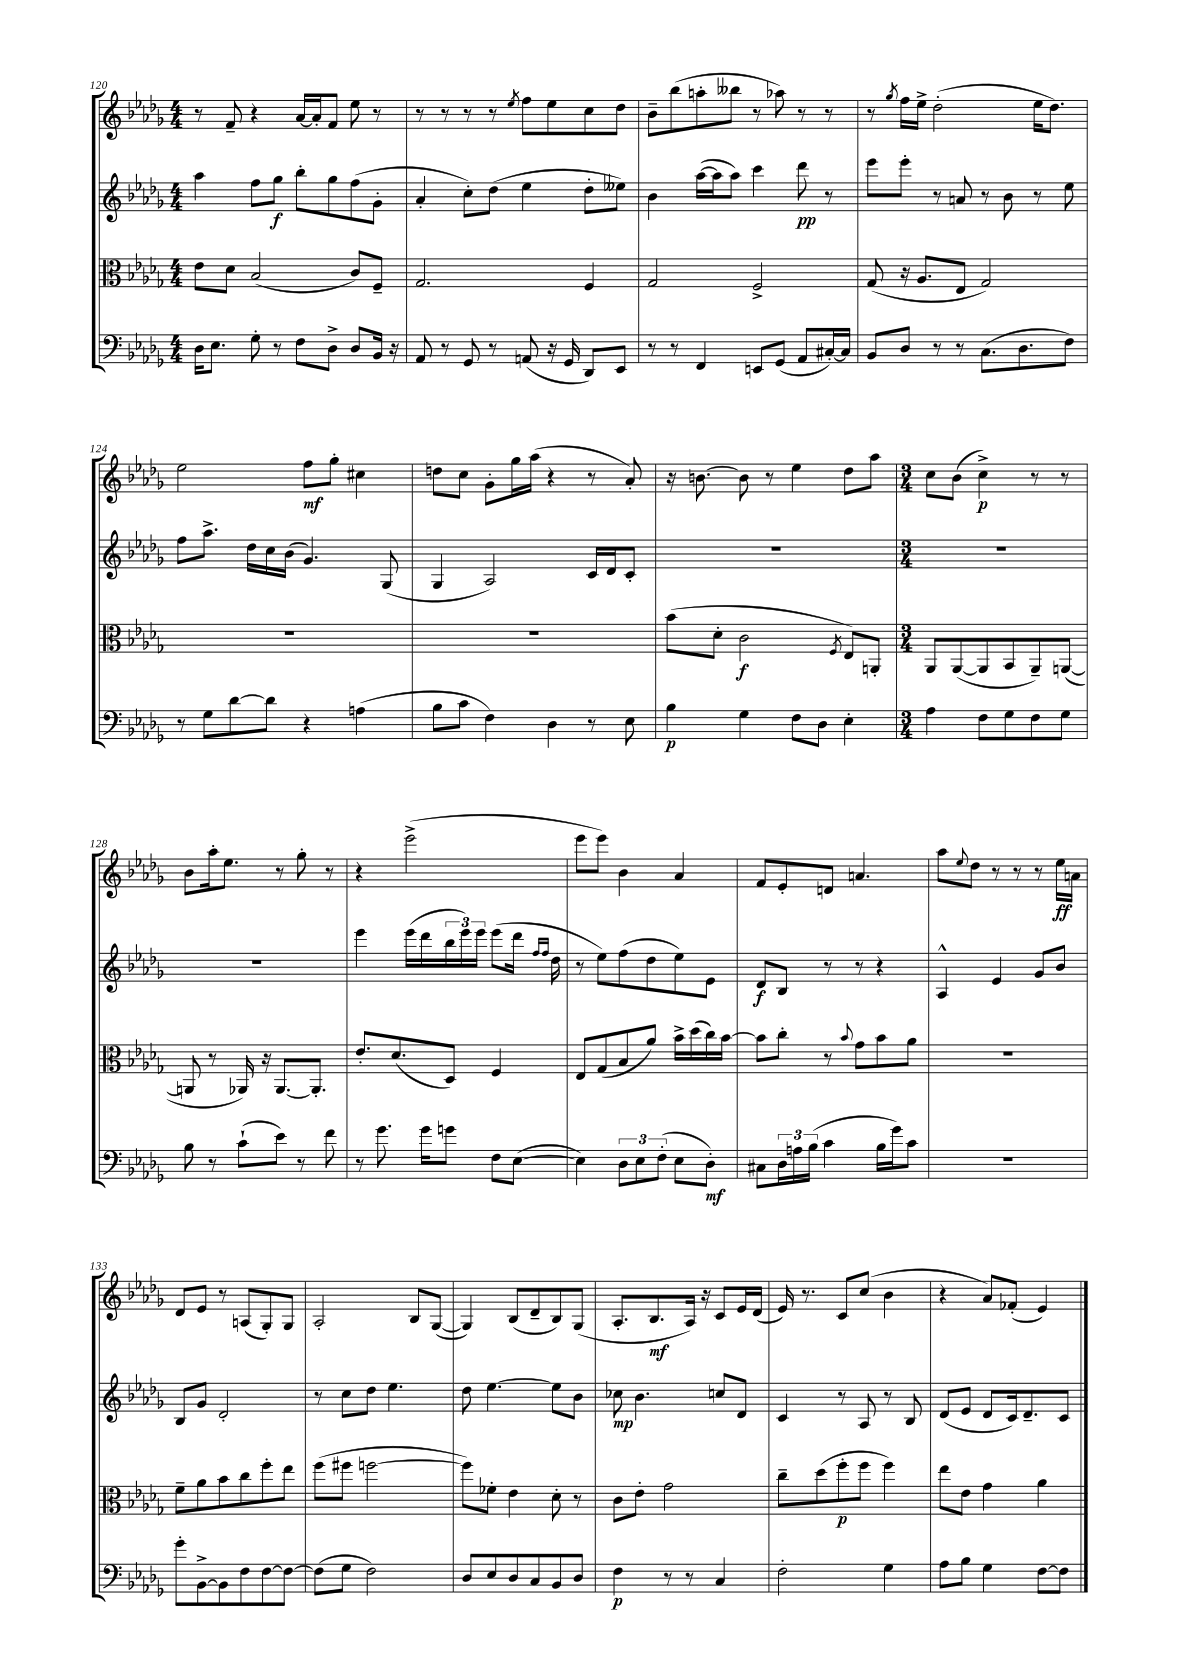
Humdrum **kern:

**kern	**dynam	**kern	**dynam	**kern	**dynam	**kern	**dynam
*part4	*part4	*part3	*part3	*part2	*part2	*part1	*part1
*staff4	*staff4	*staff3	*staff3	*staff2	*staff2	*staff1	*staff1
*clefF4	*	*clefC3	*	*clefG2	*	*clefG2	*
*k[b-e-a-d-g-]	*	*k[b-e-a-d-g-]	*	*k[b-e-a-d-g-]	*	*k[b-e-a-d-g-]	*
*M4/4	*	*M4/4	*	*M4/4	*	*M4/4	*
=120	=120	=120	=120	=120	=120	=120	=120
16D-\KL	.	8e-\L	.	4aa-\	.	8r	.
8.E-\J	.	.	.	.	.	.	.
.	.	8d-\J	.	.	.	8f~/	.
8G-'\	.	(2B-/	.	8ff\L	.	4r	.
8r	.	.	.	8gg-\J	f	.	.
8F\L	.	.	.	8bb-'\L	.	[16a-/LL	.
.	.	.	.	.	.	16a-'/J]	.
8D-^\J	.	.	.	8gg-\	.	8f/J	.
8D-/L	.	8c/L)	.	(8ff\	.	8ee-\	.
16BB-/Jk	.	8F~/J	.	8g-'\J	.	8r	.
16r	.	.	.	.	.	.	.
=121	=121	=121	=121	=121	=121	=121	=121
8AA-/	.	2.G-/	.	4a-'/	.	8r	.
8r	.	.	.	.	.	8r	.
8GG-/	.	.	.	8cc'\L)	.	8r	.
8r	.	.	.	(8dd-\J	.	8r	.
.	.	.	.	.	.	8qee-/	.
(8AAn/	.	.	.	4ee-\	.	8ff\L	.
16r	.	.	.	.	.	8ee-\	.
16GG-/	.	.	.	.	.	.	.
8DD-/L)	.	4F/	.	8dd-'\L	.	8cc\	.
8EE-/J	.	.	.	8ee--X\J)	.	8dd-\J	.
=122	=122	=122	=122	=122	=122	=122	=122
8r	.	2G-/	.	4b-\	.	8b-~\L	.
8r	.	.	.	.	.	(8bb-\	.
4FF/	.	.	.	([16aa-\LL	.	8aan'\	.
.	.	.	.	16aa-\J]	.	.	.
.	.	.	.	8aa-\J)	.	8bb--X\J	.
8EEn/L	.	2F^/	.	4ccc\	.	8r	.
(8GG-/J	.	.	.	.	.	8aa-X\)	.
8AA-/L	.	.	.	8ddd-\	pp	8r	.
[16C#X'/L)	.	.	.	8r	.	8r	.
16C#/JJ]	.	.	.	.	.	.	.
=123	=123	=123	=123	=123	=123	=123	=123
8BB-/L	.	(8G-/	.	8eee-\L	.	8r	.
.	.	.	.	.	.	8qgg-/	.
8D-/J	.	16r	.	8eee-'\J	.	16ff\LL	.
.	.	8.A-/L	.	.	.	16ee-^\JJ	.
8r	.	.	.	8r	.	(2dd-'\	.
8r	.	8E-/J	.	8an/	.	.	.
(8.C\L	.	2G-/)	.	8r	.	.	.
.	.	.	.	8b-\	.	.	.
8.D-\	.	.	.	.	.	.	.
.	.	.	.	8r	.	16ee-\KL	.
.	.	.	.	.	.	8.dd-\J)	.
8F\J)	.	.	.	8ee-\	.	.	.
!!LO:LB:g=z
=124	=124	=124	=124	=124	=124	=124	=124
8r	.	1r	.	8ff\L	.	2ee-\	.
8G-\L	.	.	.	8.aa-^\J	.	.	.
[8d-\	.	.	.	.	.	.	.
.	.	.	.	16dd-\LL	.	.	.
8d-\J]	.	.	.	16cc\	.	.	.
.	.	.	.	(16b-\JJ	.	.	.
4r	.	.	.	4.g-/)	.	8ff\L	mf
.	.	.	.	.	.	8gg-'\J	.
(4An\	.	.	.	.	.	4cc#X\	.
.	.	.	.	(8G-/	.	.	.
=125	=125	=125	=125	=125	=125	=125	=125
8B-\L	.	1r	.	4G-/	.	8ddn\L	.
8c\J	.	.	.	.	.	8cc\J	.
4F\)	.	.	.	2A-/)	.	8g-'\L	.
.	.	.	.	.	.	16gg-\L	.
.	.	.	.	.	.	(16aa-\JJ	.
4D-\	.	.	.	.	.	4r	.
8r	.	.	.	16c/LL	.	8r	.
.	.	.	.	16d-/J	.	.	.
8E-\	.	.	.	8c'/J	.	8a-'/)	.
=126	=126	=126	=126	=126	=126	=126	=126
4B-\	p	(8b-\L	.	1r	.	16r	.
.	.	.	.	.	.	[8.bn\	.
.	.	8d-'\J	.	.	.	.	.
4G-\	.	2c\	f	.	.	8b\]	.
.	.	.	.	.	.	8r	.
8F\L	.	.	.	.	.	4ee-\	.
8D-\J	.	.	.	.	.	.	.
.	.	8qF/	.	.	.	.	.
4E-'\	.	8E-/L)	.	.	.	8dd-\L	.
.	.	8AAn'/J	.	.	.	8aa-\J	.
=127	=127	=127	=127	=127	=127	=127	=127
*M3/4	*	*M3/4	*	*M3/4	*	*M3/4	*
4A-\	.	8AA-/L	.	2.r	.	8cc\L	.
.	.	([8AA-/	.	.	.	(8b-\J	.
8F\L	.	8AA-/]	.	.	.	4cc^\)	p
8G-\	.	8BB-/	.	.	.	.	.
8F\	.	8AA-~/)	.	.	.	8r	.
8G-\J	.	([8AAn/J	.	.	.	8r	.
!!LO:LB:g=z
=128	=128	=128	=128	=128	=128	=128	=128
8B-\	.	8AAn/]	.	2.r	.	8b-\L	.
8r	.	8r	.	.	.	16aa-'\k	.
.	.	.	.	.	.	8.ee-\J	.
(8c`\L	.	16AA-X/)	.	.	.	.	.
.	.	16r	.	.	.	.	.
8e-\J)	.	[8.AA-/L	.	.	.	8r	.
8r	.	.	.	.	.	8gg-'\	.
.	.	8.AA-'/J]	.	.	.	.	.
8f\	.	.	.	.	.	8r	.
=129	=129	=129	=129	=129	=129	=129	=129
8r	.	8.e-'/L	.	4eee-\	.	4r	.
8.g-\	.	.	.	.	.	.	.
.	.	(8.d-/	.	.	.	.	.
.	.	.	.	(16eee-\LL	.	(2eee-^\	.
16g-\KL	.	.	.	16ddd-\	.	.	.
8gn\J	.	8D-/J)	.	24bb-\	.	.	.
.	.	.	.	24eee-\)	.	.	.
.	.	.	.	24eee-\JJ	.	.	.
8F\L	.	4F/	.	(8eee-\L	.	.	.
([8E-\J	.	.	.	16ddd-\Jk	.	.	.
.	.	.	.	16qqff/LL	.	.	.
.	.	.	.	16qqff/JJ	.	.	.
.	.	.	.	16dd-\	.	.	.
=130	=130	=130	=130	=130	=130	=130	=130
4E-\])	.	8E-/L	.	8r	.	8eee-\L	.
.	.	(8G-/	.	8ee-\L)	.	8eee-\J)	.
12D-\L	.	8B-/	.	(8ff\	.	4b-\	.
12E-\	.	.	.	.	.	.	.
.	.	8a-/J)	.	8dd-\	.	.	.
(12F'\J	.	.	.	.	.	.	.
8E-\L	.	16b-^\LL	.	8ee-\)	.	4a-/	.
.	.	(16dd-\	.	.	.	.	.
8D-'\J)	mf	16cc\)	.	8e-\J	.	.	.
.	.	[16b-\JJ	.	.	.	.	.
=131	=131	=131	=131	=131	=131	=131	=131
8C#X\L	.	8b-\L]	.	8d-/L	f	8f/L	.
24D-\L	.	8cc'\J	.	8B-/J	.	8e-'/	.
24An\	.	.	.	.	.	.	.
(24B-\JJ	.	.	.	.	.	.	.
4c\	.	8r	.	8r	.	8dn/J	.
.	.	8qqb-/	.	.	.	.	.
.	.	8g-\L	.	8r	.	4.an/	.
16B-\LL	.	8b-\	.	4r	.	.	.
16g-\J)	.	.	.	.	.	.	.
8c\J	.	8a-\J	.	.	.	.	.
=132	=132	=132	=132	=132	=132	=132	=132
2.r	.	2.r	.	4A-^^/	.	8aa-\L	.
.	.	.	.	.	.	8qqee-/	.
.	.	.	.	.	.	8dd-\J	.
.	.	.	.	4e-/	.	8r	.
.	.	.	.	.	.	8r	.
.	.	.	.	8g-/L	.	8r	.
.	.	.	.	8b-/J	.	16ee-\LL	ff
.	.	.	.	.	.	16an\JJ	.
!!LO:LB:g=z
=133	=133	=133	=133	=133	=133	=133	=133
8g-'\L	.	8f~\L	.	8B-/L	.	8d-/L	.
[8BB-^\	.	8a-\	.	8g-/J	.	8e-/J	.
8BB-\]	.	8b-\	.	2d-'/	.	8r	.
8F\	.	8cc\	.	.	.	(8An/L	.
[8F\	.	8ff'\	.	.	.	8G-'/)	.
8F\J_	.	8ee-\J	.	.	.	8G-/J	.
=134	=134	=134	=134	=134	=134	=134	=134
(8F\L]	.	(8ff\L	.	8r	.	2A-'/	.
8G-\J	.	8ff#X\J	.	8cc\L	.	.	.
2F\)	.	[2ffn\	.	8dd-\J	.	.	.
.	.	.	.	4.ee-\	.	.	.
.	.	.	.	.	.	8B-/L	.
.	.	.	.	.	.	([8G-/J	.
=135	=135	=135	=135	=135	=135	=135	=135
8D-/L	.	8ff\L])	.	8dd-\	.	4G-/])	.
8E-/	.	8f-X'\J	.	[4.ee-\	.	.	.
8D-/	.	4e-\	.	.	.	(8B-/L	.
8C/	.	.	.	.	.	8d-~/	.
8BB-/	.	8d-'\	.	8ee-\L]	.	8B-/)	.
8D-/J	.	8r	.	8b-\J	.	(8G-/J	.
=136	=136	=136	=136	=136	=136	=136	=136
4F\	p	8c\L	.	8cc-X\	mp	8.A-'/L	.
.	.	8e-'\J	.	4.b-\	.	.	.
.	.	.	.	.	.	8.B-/	mf
8r	.	2g-\	.	.	.	.	.
8r	.	.	.	.	.	16A-/Jk)	.
.	.	.	.	.	.	16r	.
4C/	.	.	.	8ccn/L	.	8c/L	.
.	.	.	.	8d-/J	.	16e-/L	.
.	.	.	.	.	.	(16d-/JJ	.
=137	=137	=137	=137	=137	=137	=137	=137
2F'\	.	8cc~\L	.	4c/	.	16e-/)	.
.	.	.	.	.	.	8.r	.
.	.	(8dd-\	.	.	.	.	.
.	.	8ff'\	p	8r	.	8c/L	.
.	.	8ff\J	.	8A-/	.	(8cc/J	.
4G-\	.	4ff\)	.	8r	.	4b-\	.
.	.	.	.	8B-/	.	.	.
=138	=138	=138	=138	=138	=138	=138	=138
8A-\L	.	8ee-\L	.	(8d-/L	.	4r	.
8B-\J	.	8e-\J	.	8e-/J	.	.	.
4G-\	.	4g-\	.	8d-/L	.	8a-/L)	.
.	.	.	.	16c/k)	.	(8f-X'/J	.
.	.	.	.	8.d-~/	.	.	.
[8F\L	.	4a-\	.	.	.	4e-/)	.
8F\J]	.	.	.	8c/J	.	.	.
==	==	==	==	==	==	==	==
*-	*-	*-	*-	*-	*-	*-	*-
